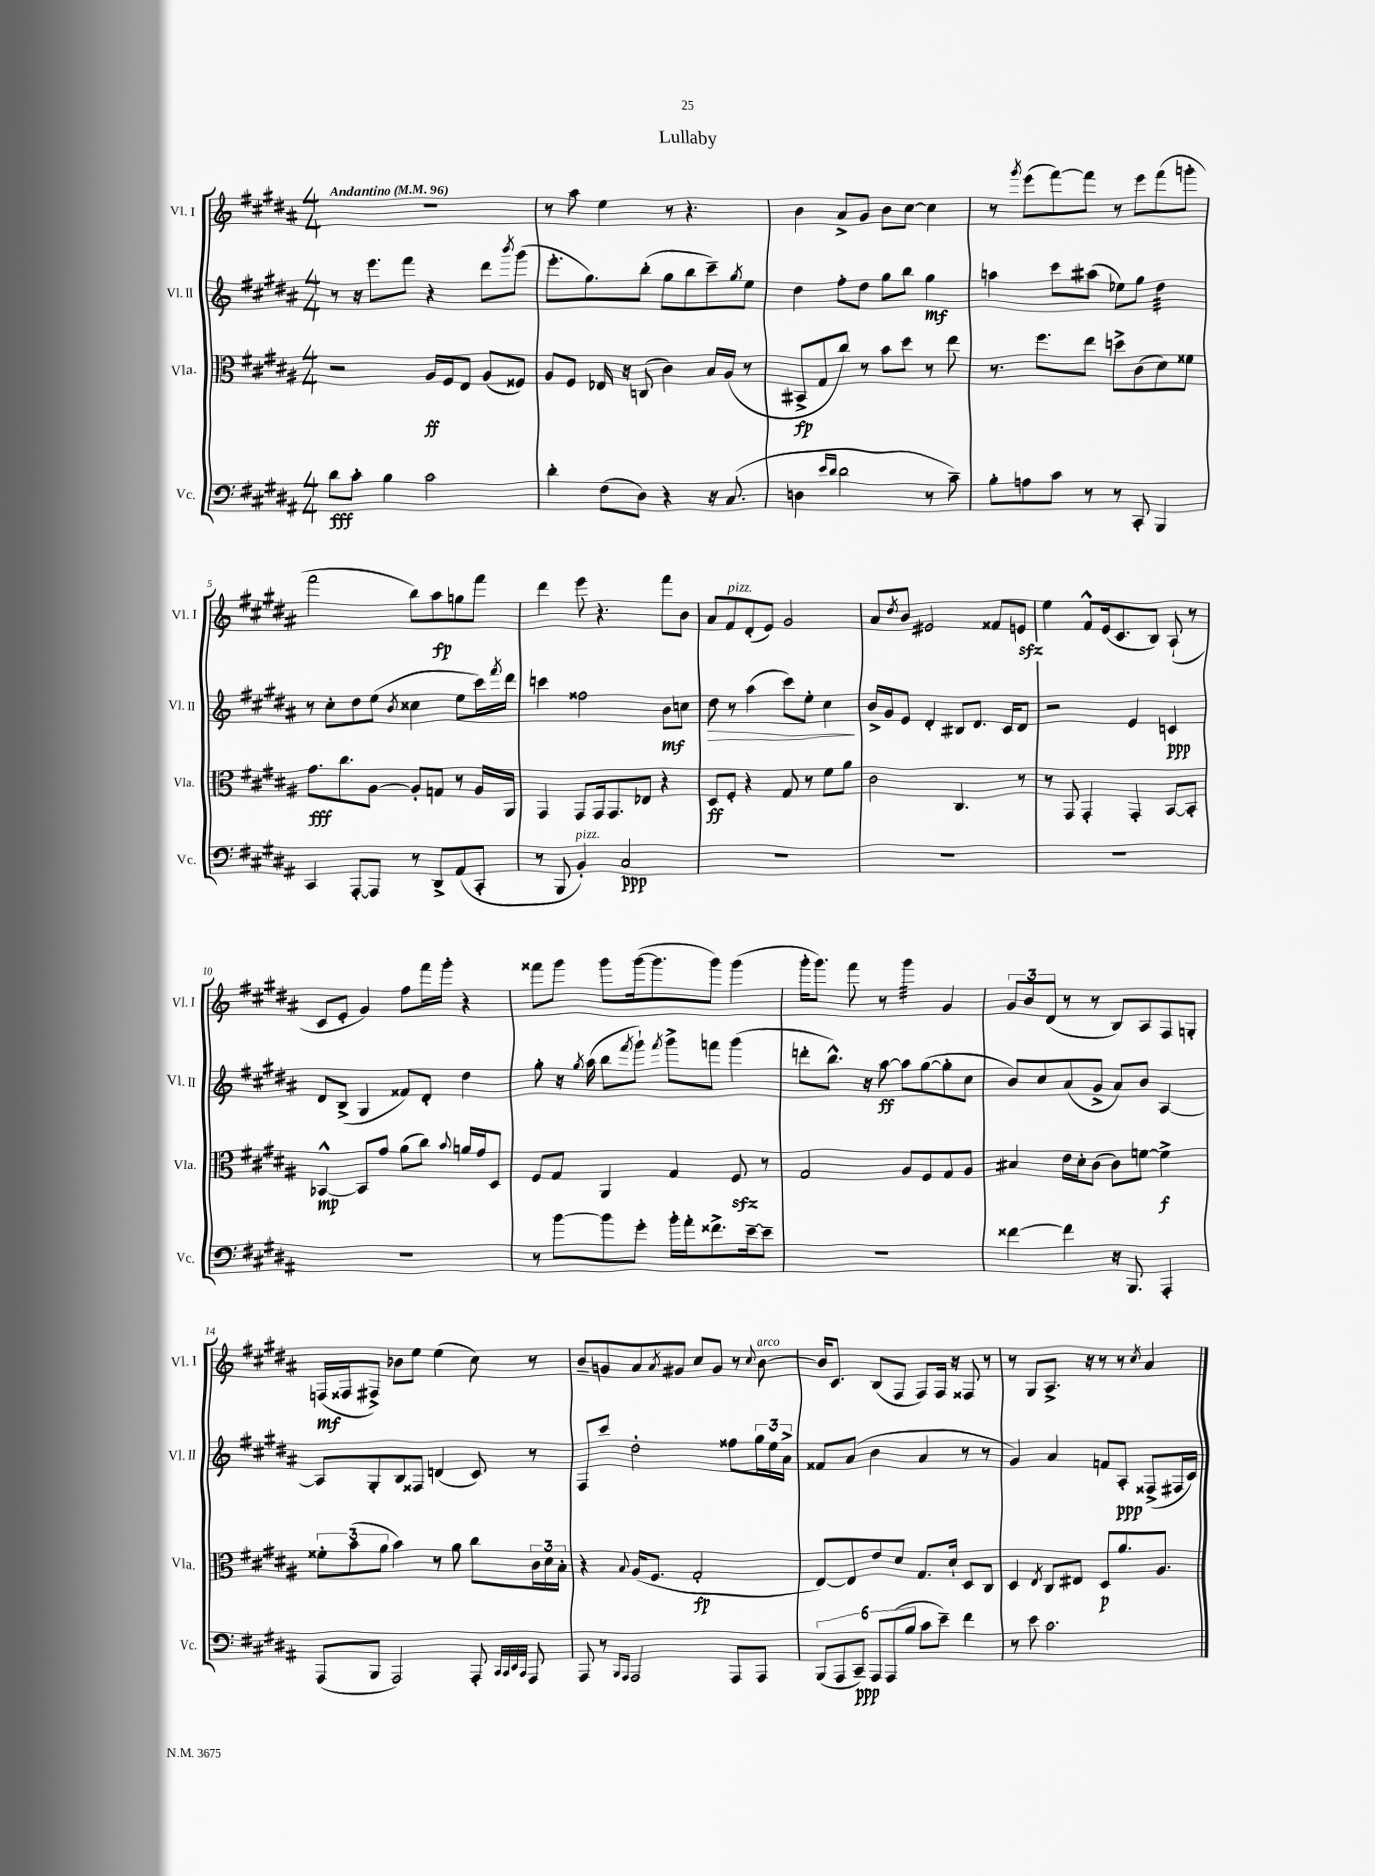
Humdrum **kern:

**kern	**kern	**kern	**kern
*staff4	*staff3	*staff2	*staff1
*clefF4	*clefC3	*clefG2	*clefG2
*k[f#c#g#d#a#]	*k[f#c#g#d#a#]	*k[f#c#g#d#a#]	*k[f#c#g#d#a#]
*M4/4	*M4/4	*M4/4	*M4/4
*MM96	*MM96	*MM96	*MM96
8d#	2r	8r	1r
8c#'	.	16r	.
.	.	8.eee	.
4B	.	.	.
.	.	8fff#	.
2c#	16A#	4r	.
.	16F#	.	.
.	8E	.	.
.	(8A#	8ddd#	.
.	.	8qbbb	.
.	8F##)	(8ggg#	.
=	=	=	=
4d#'	8A#	8.eee'	8r
.	8F#	.	8aa#
.	.	8.gg#)	.
(8F#	16E-	.	4ee
.	16r	.	.
8D#)	(8C	(8bb'	.
4r	4c#)	8gg#	8r
.	.	8bb	4.r
16r	16B	8ccc#~)	.
(8.C#	(16A#	.	.
.	.	8qgg#	.
.	8r	8ee	.
=	=	=	=
4D	8BB#^	4dd#	4b
.	8G#	.	.
16qqe	.	.	.
16qqd#	.	.	.
2d#	8cc#)	8ff#'	8a#^
.	8r	8dd#	8g#
.	8b	8gg#	8b
.	8dd#	8bb	[8cc#
8r	8r	4gg#	4cc#]
8c#~)	8ee	.	.
=	=	=	=
8B'	8.r	4aa	8r
.	.	.	8qggg#
8A	.	.	(8eee
.	8.ff#	.	.
8c#	.	8ccc#	[8fff#)
8r	8ee	(8aa#	8fff#]
8r	8dd^	8ee-)	8r
8CC#'	(8c#	8gg#	8eee
4BBB	8d#)	4dd#	(8fff#
.	8f##	.	8ggg'
=	=	=	=
4CC#	8.g#	8r	2fff#
.	.	8cc#'	.
.	8.cc#	.	.
[8AAA#'	.	8dd#	.
8AAA#]	[8A#	(8ee	.
.	.	8qb	.
8r	8A#']	4cc##	8bb)
8DD#^	8G	.	8aa#
(8AA#	8r	8ee	8gg
8CC#'	16A#	16ccc#)	8fff#
.	.	8qfff#	.
.	16AA#	16ddd#	.
=	=	=	=
8r	4GG#	4ccc	4ddd#
8BBB	.	.	.
4BB')	8GG#	2ff##	8eee
.	16GG#	.	4.r
.	8.GG#	.	.
2C#	.	.	.
.	8E-	.	.
.	4r	8b	8fff#
.	.	8cc	8b
=	=	=	=
1r	8D#	8dd#	8a#
.	8F#'	8r	8f#
.	4r	(4aa#	(8d#'
.	.	.	8e)
.	8G#	8ccc#)	2g#
.	8r	8ee'	.
.	8f#	4cc#	.
.	8a#	.	.
=	=	=	=
1r	2c#	16b^	8a#
.	.	16g#	.
.	.	.	8qdd#
.	.	8e	8b
.	.	4d#'	2e#
.	4.C#	8B#	.
.	.	8.d#	.
.	.	.	8f##
.	.	16c#	.
.	8r	8d#	8e
=	=	=	=
1r	8r	2r	4ee
.	8GG#	.	.
.	4GG#'	.	8f#^^
.	.	.	(16e
.	.	.	8.c#
.	4GG#'	4e	.
.	.	.	8B)
.	[8BB	4c	(8A#`
.	8BB']	.	8r
=	=	=	=
1r	[4BB-^^	8d#	8c#
.	.	(8B^	8e'
.	8BB-]	4G#	4g#)
.	8g#	.	.
.	(8a#	8f##)	8ff#
.	8cc#)	8d#'	16fff#
.	.	.	16ggg#'
.	8qqb	.	.
.	16a	4dd#	4r
.	16g#	.	.
.	8D#	.	.
=	=	=	=
8r	8F#	8gg#'	8fff##
[8b	8G#	16r	8ggg#
.	.	8qgg#	.
.	.	(16aa#	.
8b]	4AA#	8bb	8ggg#
.	.	8qfff#	.
8g#'	.	8ggg#`)	([16ggg#
.	.	.	8.ggg#]
.	.	8qfff#	.
16b'	4G#	8ggg#^	.
16a#'	.	.	.
8.f##^	.	8fff	8ggg#)
.	8F#	(4ggg#	(4ggg#
[16e~	.	.	.
8e~]	8r	.	.
=	=	=	=
1r	2G#	8ddd'	16ggg#'
.	.	.	8.ggg#)
.	.	8.bb^^)	.
.	.	.	8fff#
.	.	16r	.
.	.	[8aa#	8r
.	8A#	8aa#]	4ggg#
.	8F#	([8gg#	.
.	8G#	8gg#']	4g#
.	8A#	8cc#	.
=	=	=	=
[4f##	4B#	8b)	12g#
.	.	.	12b
.	.	8cc#	.
.	.	.	(12d#
4f##]	16e	(8a#	8r
.	16d#'	.	.
.	(8c#	8g#^	8r
16r	8c#)	8a#)	8B)
8.BBB	.	.	.
.	[8f	8b	8A#
4AAA#'	4f^]	[4A#	8F#
.	.	.	8G'
=	=	=	=
(8AAA#	12f##'	8A#]	(16F
.	.	.	16F##
.	(12b	.	.
8BBB	.	8G#'	8F#^)
.	12a#	.	.
2AAA#)	4b)	8B	8b-
.	.	8F##	8ee
.	8r	(4d	(4ee
.	8a#	.	.
8AAA#'	8cc#	8c#)	8cc#)
32qqCC#	.	.	.
32qqCC#	.	.	.
32qqEE	.	.	.
32qqCC#	.	.	.
8AAA#	24c#	8r	8r
.	24d#	.	.
.	24B'	.	.
=	=	=	=
8AAA#	4r	8F#	8b~
8r	.	8ccc#	8g
16qqBBB	.	.	.
16qqAAA#	8qqB	.	.
2AAA#	(16A#	2dd#'	8a#
.	8.F#	.	.
.	.	.	8qa#
.	.	.	8g#
.	2G#'	.	8cc#
.	.	.	8g#
8AAA#	.	8ff##	8r
.	.	.	8qqcc#
8AAA#	.	24gg#	[8b
.	.	24ee	.
.	.	24a#^	.
=	=	=	=
(12BBB	[8E)	8f##	16b]
.	.	.	8.c#
12AAA#	.	.	.
.	8E]	(8a#	.
12CC#~)	.	.	.
12AAA#	8e	4b	(8B
(12AAA#	.	.	.
.	8d#	.	8F#
12B	.	.	.
8c#	8.G#	4a#	8F#)
8e~)	.	.	16F#
.	16d#`	.	16r
4f#	8D#	8r	8F##
.	8C#	8r	8r
=	=	=	=
8r	4D#	4g#)	8r
8e	.	.	8G#
.	8qE	.	.
2.c#	8C#	4a#	8.A#^
.	8E#	.	.
.	.	.	16r
.	8D#	8f	8r
.	8.a#	8A#'	8r
.	.	.	8qcc#
.	.	(8F##^	4a#
.	8.A#	.	.
.	.	16F#	.
.	.	16c#)	.
==	==	==	==
*-	*-	*-	*-
